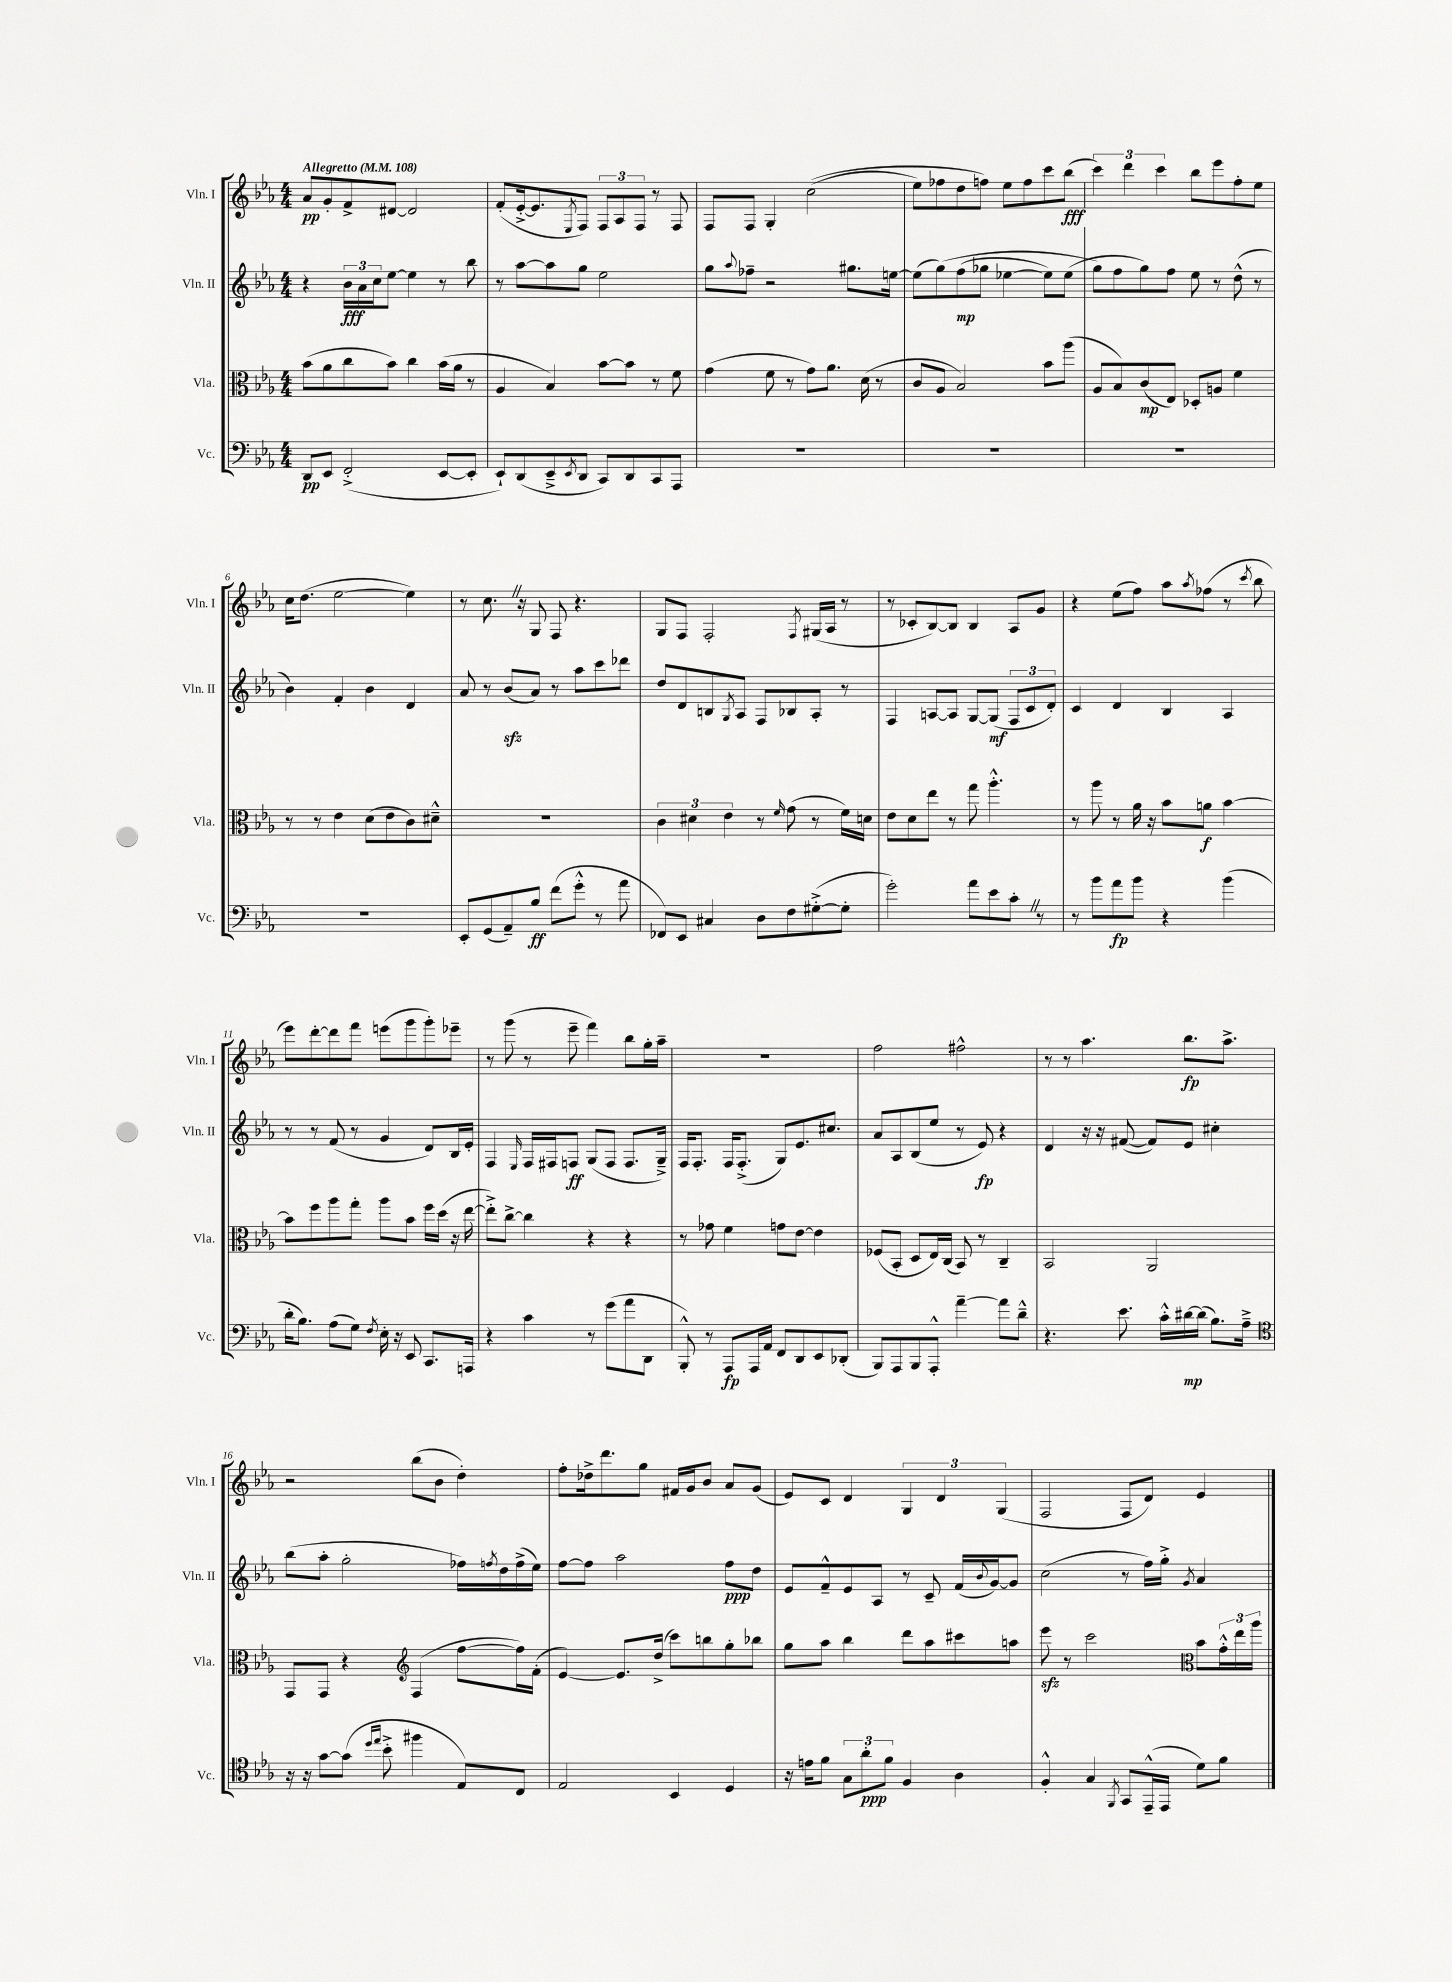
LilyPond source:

<<
\new StaffGroup <<
\new Staff = "s0" \with { instrumentName = "Vln. I" shortInstrumentName = "Vln. I" } {
    \clef treble \key ees \major \numericTimeSignature \time 4/4 \tempo "Allegretto" 4 = 108
    aes'8\pp g'8-. f'8-> dis'8~ dis'2 |
    f'8-.( ees'16~-.-> ees'8. \acciaccatura { ees8 } f8) \tuplet 3/2 { f8 aes8 f8 } r8 f8 |
    f8 f8 g4-. c''2(\( |
    ees''8) fes''8 d''8 f''8\) ees''8 f''8 c'''8 bes''8\fff( |
    \tuplet 3/2 { c'''4) d'''4 c'''4 } bes''8 ees'''8 f''8-. ees''8 |
    c''16 d''8.( ees''2~ ees''4) |
    r8 c''8. \once \override BreathingSign.text = \markup { \musicglyph "scripts.caesura.straight" } \breathe r16 g8 f8 r4. |
    g8 f8 f2-. \acciaccatura { f8 } gis16( aes16 r8 |
    r8 ces'8-. bes8~) bes8 bes4 aes8 g'8 |
    r4 ees''8( f''8) aes''8 \acciaccatura { aes''8 } fes''8( r8 \acciaccatura { c'''8 } bes''8 |
    ees'''8) d'''8~-. d'''8 f'''8 e'''8( g'''8 g'''8-.) ees'''8-- |
    r8 g'''8( r8 ees'''8-- f'''4) bes''8 g''16-. aes''16-- |
    R1 |
    f''2 fis''2-^ |
    r8 r8 aes''4. bes''8.\fp aes''8.-> |
    r2 bes''8( bes'8 d''4-.) |
    f''8-. des''16-> d'''8. g''8 fis'16 g'16 bes'8 aes'8 g'8( |
    ees'8) c'8 d'4 \tuplet 3/2 { g4 d'4 g4( } |
    f2 f8 d'8) ees'4 \bar "|." |
}
\new Staff = "s1" \with { instrumentName = "Vln. II" shortInstrumentName = "Vln. II" } {
    \clef treble \key ees \major \numericTimeSignature \time 4/4
    r4 \tuplet 3/2 { bes'16\fff aes'16 c''16 } ees''8~ ees''4 r8 bes''8 |
    r8 aes''8~ aes''8 g''8 ees''2 |
    g''8 \appoggiatura { aes''8 } fes''8-- r2 gis''8. e''16~ |
    e''8( g''8)\( f''8\mp( ges''8 ees''4~ ees''8) ees''8( |
    g''8\) f''8 g''8) f''8 ees''8 r8 d''8-^( r8 |
    bes'4) f'4-. bes'4 d'4 |
    aes'8 r8 bes'8\sfz( aes'8) r8 aes''8 c'''8 des'''8 |
    d''8 d'8 b8 \acciaccatura { g8 } aes8 f8 bes8 aes8-. r8 |
    f4 a8~ a8 g8~ g8\mf( \tuplet 3/2 { f8 c'8 d'8-.) } |
    c'4 d'4 bes4 aes4 |
    r8 r8 f'8( r8 g'4 d'8) bes16 ees'16-. |
    f4 \grace { ees16 } f16 fis16 f8\ff g8( f8 f8. g16--->) |
    f16 f8.-. f16 f8.-.->( g8) ees'8. cis''8. |
    aes'8 aes8 bes8( ees''8 r8 ees'8\fp) r4 |
    d'4 r16 r16 fis'8~( fis'8) ees'8 cis''4-. |
    bes''8( aes''8-. g''2-. fes''16) \acciaccatura { f''8 } d''16 f''16->( ees''16) |
    f''8~ f''8 aes''2 f''8\ppp d''8 |
    ees'8 f'8---^ ees'8 aes8 r8 c'8-- f'16( \appoggiatura { bes'8 } g'16~) g'8 |
    c''2( r8 f''16) g''16-.-> \acciaccatura { g'8 } aes'4 \bar "|." |
}
\new Staff = "s2" \with { instrumentName = "Vla." shortInstrumentName = "Vla." } {
    \clef alto \key ees \major \numericTimeSignature \time 4/4
    bes'8( aes'8 c''8 bes'8) c''4 bes'16( aes'16 r8 |
    aes4 bes4) bes'8~ bes'8 r8 f'8 |
    g'4( f'8 r8 g'8) aes'8. d'16( r8 |
    c'8 aes8 bes2) bes'8 aes''8( |
    aes8 bes8) c'8\mp( ees8) des8-. a8 f'4 |
    r8 r8 ees'4 d'8( ees'8 c'8) dis'8---^ |
    R1 |
    \tuplet 3/2 { c'4 dis'4 ees'4 } r8 \grace { f'16 } g'8( r8 f'16) d'16 |
    ees'8 d'8 ees''8 r8 g''8 aes''4.-.-^ |
    r8 aes''8 r8 aes'16 r16 bes'8 a'8\f bes'4~ |
    bes'8 f''8 aes''8 g''8-. aes''8 bes'8 f''16 d''16( r16 ees''16~ |
    ees''8-.->) c''8~-> c''4 r4 r4 |
    r8 ges'8 f'4 g'8 ees'8~ ees'4 |
    fes8( bes,8-. d8 ees16) c16( bes,8) r8 c4-- |
    bes,2 aes,2 |
    g,8 g,8 r4 \clef treble f4( f''8~ f''16) f'16-.( |
    ees'4~) ees'8. d''16->( c'''8) b''8 g''8-. bes''8 |
    g''8 aes''8 bes''4 d'''8 aes''8 cis'''8 a''8 |
    ees'''8\sfz r8 c'''2 \clef alto bes'8 \tuplet 3/2 { g'16-.-^ ees''16 aes''16 } \bar "|." |
}
\new Staff = "s3" \with { instrumentName = "Vc." shortInstrumentName = "Vc." } {
    \clef bass \key ees \major \numericTimeSignature \time 4/4
    d,8\pp ees,8 f,2-.->( ees,8~ ees,8-. |
    ees,8-!) d,8( ees,8---> \acciaccatura { ees,8 } d,8 c,8) d,8 c,8 aes,,8 |
    R1 |
    R1 |
    R1 |
    R1 |
    ees,8-. g,8( aes,8--) bes8\ff f'8( g'8-.-^ r8 aes'8 |
    fes,8) ees,8 cis4 d8 f8 gis8~-.->( gis8-. |
    g'2-.) aes'8 ees'8 c'8-. \once \override BreathingSign.text = \markup { \musicglyph "scripts.caesura.straight" } \breathe r8 |
    r8 bes'8 aes'8\fp bes'8 r4 bes'4( |
    d'16-. bes8.) aes8( g8) \acciaccatura { f8 } ees16-. r16 ees,8 c,8. a,,16 |
    r4 c'4 r8 g'8( aes'8 d,8 |
    bes,,8-.-^) r8 aes,,8\fp aes,,16 aes,16 f,8 d,8 ees,8 des,8-.( |
    bes,,8) aes,,8 bes,,8 aes,,8-.-^ aes'4~-- aes'8 d'8---^ |
    r4. ees'8. c'16-.-^ dis'16~\mp dis'16( bes8.) aes16---> |
    \clef tenor r16 r16 g'8~ g'8( \grace { d''16 ees''16 } bes'8-.-> fis''4 ees8) c8 |
    ees2 bes,4 d4 |
    r16 e'16 f'8 \tuplet 3/2 { g8 aes'8-.\ppp f'8 } f4 aes4 |
    f4-.-^ g4 \acciaccatura { f,8 } g,8 ees,16---^( ees,16 d'8) f'8 \bar "|." |
}
>>
>>
